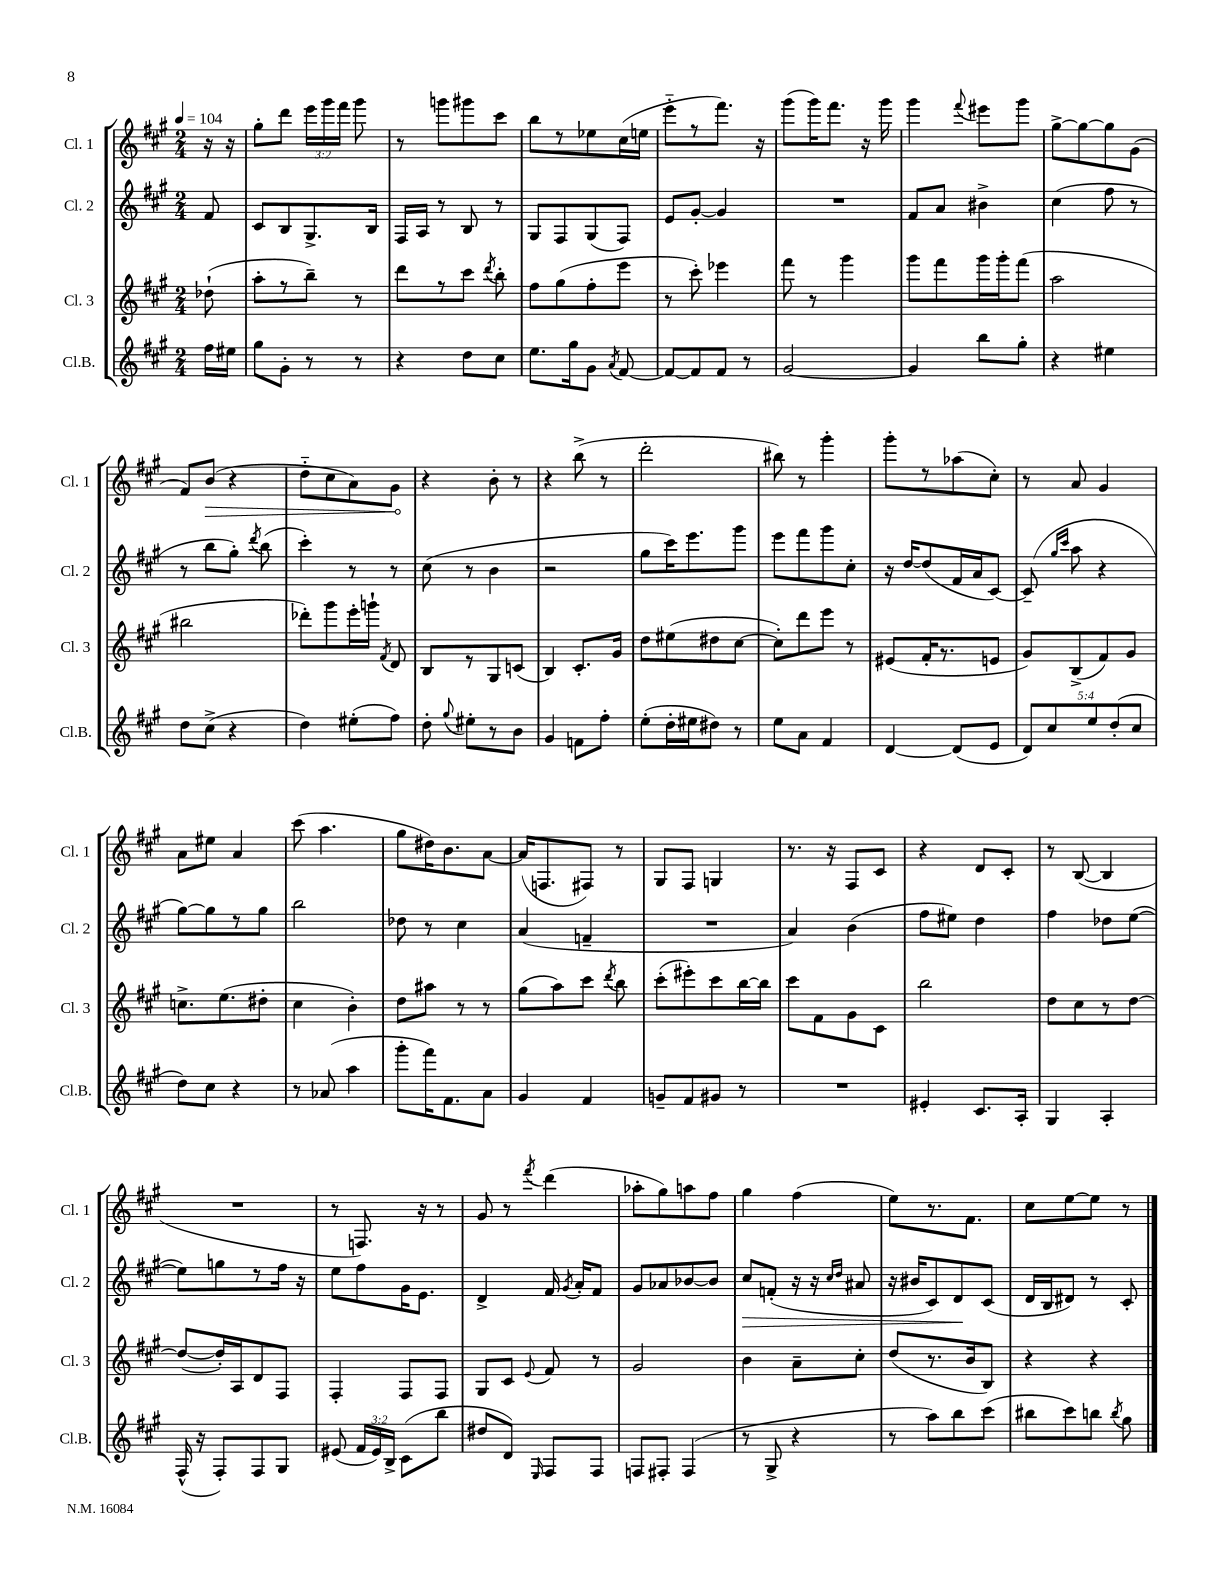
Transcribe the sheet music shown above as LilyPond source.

<<
\new StaffGroup <<
\new Staff = "s0" \with { instrumentName = "Cl. 1" shortInstrumentName = "Cl. 1" } {
    \clef treble \key a \major \numericTimeSignature \time 2/4 \override Staff.TupletNumber.text = #tuplet-number::calc-fraction-text \partial 8 \tempo 4 = 104
    \autoBeamOff r16 r16 |
    gis''8[-. d'''8] \tuplet 3/2 { e'''16[ gis'''16 fis'''16] } gis'''8 |
    r8 g'''8[ gis'''8 cis'''8] |
    b''8[ r8 ees''8 cis''16( e''16] |
    e'''8[-_ r8 fis'''8.]) r16 |
    gis'''8[( gis'''16) fis'''8.] r16 gis'''16 |
    gis'''4 \appoggiatura { fis'''8 } eis'''8[ gis'''8] |
    gis''8[~-> gis''8~ gis''8 gis'8]( |
    fis'8[) \once \override Hairpin.circled-tip = ##t b'8]\>( r4 |
    d''8[-_ cis''8 a'8) gis'8]\! |
    r4 b'8-. r8 |
    r4 b''8->( r8 |
    d'''2-. |
    bis''8) r8 gis'''4-. |
    gis'''8[-. r8 aes''8( cis''8]-.) |
    r8 a'8 gis'4 |
    a'8[ eis''8] a'4 |
    cis'''8( a''4. |
    gis''8[ dis''16) b'8. a'8]~ |
    a'16[( f8. fis8]) r8 |
    gis8[ fis8] g4 |
    r8. r16 fis8[ cis'8] |
    r4 d'8[ cis'8]-. |
    r8 b8~( b4 |
    R2 |
    r8 f8.) r16 r8 |
    gis'8 r8 \acciaccatura { fis'''8 } d'''4( |
    aes''8[-. gis''8) a''8 fis''8] |
    gis''4 fis''4( |
    e''8[) r8. fis'8.] |
    cis''8[ e''8~ e''8] r8 \bar "|." |
}
\new Staff = "s1" \with { instrumentName = "Cl. 2" shortInstrumentName = "Cl. 2" } {
    \clef treble \key a \major \numericTimeSignature \time 2/4 \partial 8
    \autoBeamOff fis'8 |
    cis'8[ b8 gis8.-> b16] |
    fis16[ a16] r8 b8 r8 |
    gis8[ fis8 gis8( fis8]) |
    e'8[ gis'8]~-. gis'4 |
    R2 |
    fis'8[ a'8] bis'4-> |
    cis''4( fis''8 r8 |
    r8 b''8[ gis''8]-.) \acciaccatura { d'''8 } b''8( |
    cis'''4-.) r8 r8 |
    cis''8( r8 b'4 |
    r2 |
    gis''8[ cis'''16) e'''8. gis'''8] |
    e'''8[ fis'''8 gis'''8 cis''8]-. |
    r16 d''16[~ d''8( fis'16 a'16 cis'8]~) |
    cis'8--( \grace { gis''16[ cis'''16] } a''8 r4 |
    gis''8[~) gis''8 r8 gis''8] |
    b''2 |
    des''8 r8 cis''4 |
    a'4( f'4-- |
    R2 |
    a'4) b'4( |
    fis''8[ eis''8]) d''4 |
    fis''4 des''8[ e''8]~( |
    e''8[) g''8 r8 fis''16] r16 |
    e''8[ fis''8 gis'16 e'8.] |
    d'4-> fis'16 \acciaccatura { gis'8 } a'16[-. fis'8] |
    gis'8[ aes'8 bes'8~ bes'8] |
    cis''8[\> f'8]-.( r16 r16 \grace { cis''16[ d''16] } ais'8 |
    r16 bis'16[ cis'8) d'8\! cis'8]( |
    d'16[ b16 dis'8]) r8 cis'8-. \bar "|." |
}
\new Staff = "s2" \with { instrumentName = "Cl. 3" shortInstrumentName = "Cl. 3" } {
    \clef treble \key a \major \numericTimeSignature \time 2/4 \partial 8
    \autoBeamOff des''8-!( |
    a''8[-. r8 b''8]--) r8 |
    d'''8[ r8 cis'''8] \acciaccatura { d'''8 } b''8-. |
    fis''8[ gis''8( fis''8-. e'''8] |
    r8 cis'''8-.) ees'''4 |
    fis'''8 r8 gis'''4 |
    gis'''8[ fis'''8 gis'''16 gis'''16-. fis'''8]( |
    a''2 |
    bis''2 |
    des'''8[-.) gis'''8 e'''16-. g'''16]-! \acciaccatura { fis'8 } d'8 |
    b8[ r8 gis8 c'8]( |
    b4) cis'8.[-. gis'16] |
    d''8[ eis''8( dis''8 cis''8]~ |
    cis''8[-.) d'''8 e'''8] r8 |
    eis'8[( fis'16-. r8. e'8] |
    gis'8[) b8->( fis'8) gis'8] |
    c''8.[-> e''8.( dis''8]-. |
    cis''4 b'4-.) |
    d''8[ ais''8] r8 r8 |
    gis''8[( a''8) cis'''8] \acciaccatura { d'''8 } b''8 |
    cis'''8[-.( eis'''8-.) cis'''8 b''16~ b''16] |
    cis'''8[ fis'8 gis'8 cis'8] |
    b''2 |
    d''8[ cis''8 r8 d''8]~ |
    d''8[~( d''16-.) a16 d'8 fis8] |
    fis4-. fis8[ fis8] |
    gis8[ cis'8] \appoggiatura { e'8 } fis'8 r8 |
    gis'2 |
    b'4 a'8[-- cis''8]-. |
    d''8[( r8. b'16 b8]) |
    r4 r4 \bar "|." |
}
\new Staff = "s3" \with { instrumentName = "Cl.B." shortInstrumentName = "Cl.B." } {
    \clef treble \key a \major \numericTimeSignature \time 2/4 \override Staff.TupletNumber.text = #tuplet-number::calc-fraction-text \partial 8
    \autoBeamOff fis''16[ eis''16] |
    gis''8[ gis'8]-. r8 r8 |
    r4 d''8[ cis''8] |
    e''8.[ gis''16 gis'8] \acciaccatura { a'8 } fis'8~ |
    fis'8[~ fis'8 fis'8] r8 |
    gis'2~ |
    gis'4 b''8[ gis''8]-. |
    r4 eis''4 |
    d''8[ cis''8]->( r4 |
    d''4) eis''8[-.( fis''8]) |
    d''8-. \appoggiatura { gis''8 } eis''8[-. r8 b'8] |
    gis'4 f'8[ fis''8]-. |
    e''8[-.( d''16-. eis''16 dis''8]) r8 |
    e''8[ a'8] fis'4 |
    d'4~ d'8[( e'8] |
    \tuplet 5/4 { d'8[) cis''8 e''8 d''8-.( cis''8] } |
    d''8[) cis''8] r4 |
    r8 aes'8( a''4 |
    gis'''8[-. fis'''16) fis'8. a'8] |
    gis'4 fis'4 |
    g'8[-- fis'8 gis'8] r8 |
    R2 |
    eis'4-. cis'8.[ a16]-. |
    gis4 a4-. |
    fis16-^( r16 fis8[-.) fis8 gis8] |
    eis'8( \tuplet 3/2 { fis'16[ eis'16) b16]-> } cis'8[( b''8] |
    dis''8[ d'8]) \grace { e16 } fis8[ fis8] |
    f8[ fis8]-. fis4( |
    r8 gis8-> r4 |
    r8 a''8[) b''8 cis'''8]( |
    bis''8[ cis'''8) b''8] \acciaccatura { b''8 } gis''8 \bar "|." |
}
>>
>>
\layout { \context { \Score \remove "Bar_number_engraver" } }
